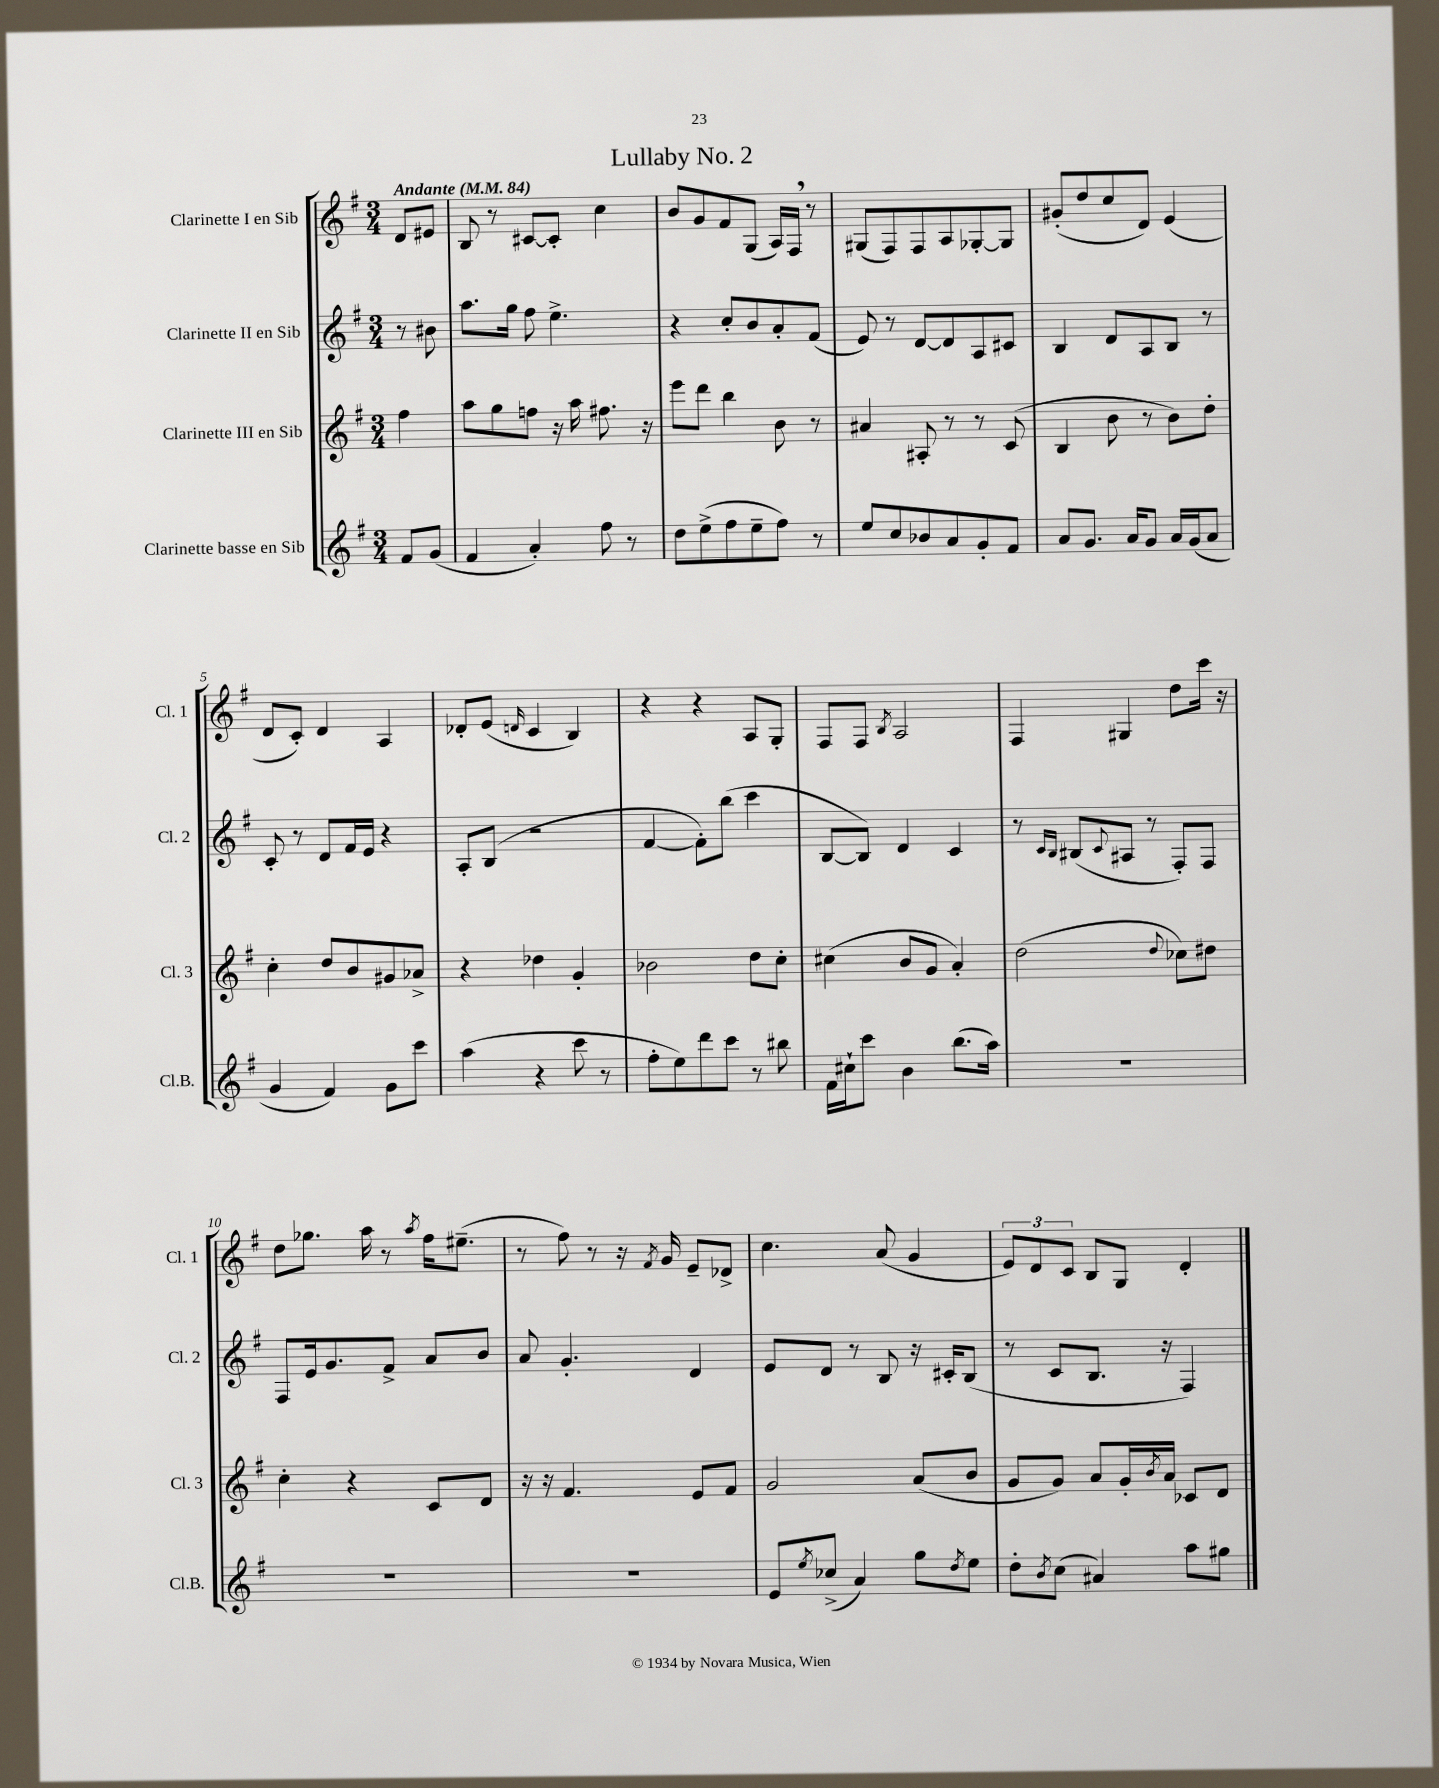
\header { title = "Lullaby No. 2" }
<<
\new StaffGroup <<
\new Staff = "s0" \with { instrumentName = "Clarinette I en Sib" shortInstrumentName = "Cl. 1" } {
    \clef treble \key g \major \numericTimeSignature \time 3/4 \partial 4 \tempo "Andante" 4 = 84
    d'8 eis'8 |
    b8 r8 cis'8~ cis'8-. c''4 |
    b'8 g'8 fis'8 g8( a16) fis16 \breathe r8 |
    gis8( fis8) fis8 a8 ges8~-. ges8 |
    gis'8-.( d''8 c''8 d'8) e'4( |
    d'8 c'8-.) d'4 a4 |
    des'8-. e'8( \grace { d'16 } c'4 b4) |
    r4 r4 a8 g8-. |
    fis8 fis8 \acciaccatura { b8 } a2 |
    fis4 gis4 d''8 c'''16 r16 |
    d''8 ges''8. a''16 r8 \acciaccatura { a''8 } fis''16 eis''8.--( |
    r8 fis''8) r8 r16 \acciaccatura { fis'8 } g'16 e'8-- des'8-> |
    c''4. a'8( g'4 |
    \tuplet 3/2 { e'8) d'8 c'8 } b8 g8 d'4-. \bar "|." |
}
\new Staff = "s1" \with { instrumentName = "Clarinette II en Sib" shortInstrumentName = "Cl. 2" } {
    \clef treble \key g \major \numericTimeSignature \time 3/4 \partial 4
    r8 bis'8 |
    a''8. g''16 fis''8 e''4.-> |
    r4 c''8-. b'8 a'8-. fis'8( |
    e'8) r8 d'8~ d'8 a8 cis'8 |
    b4 d'8 a8 b8 r8 |
    c'8-. r8 d'8 fis'16 e'16 r4 |
    a8-. b8( r2 |
    fis'4~ fis'8-.) b''8( c'''4 |
    b8~ b8) d'4 c'4 |
    r8 \grace { c'16 b16 } bis8( \appoggiatura { c'8 } ais8 r8 fis8-.) fis8 |
    fis8 e'16 g'8. fis'8-> a'8 b'8 |
    a'8 g'4.-. d'4 |
    e'8 d'8 r8 b8 r16 cis'16-. b8( |
    r8 c'8 b8. r16 fis4) \bar "|." |
}
\new Staff = "s2" \with { instrumentName = "Clarinette III en Sib" shortInstrumentName = "Cl. 3" } {
    \clef treble \key g \major \numericTimeSignature \time 3/4 \partial 4
    fis''4 |
    a''8 g''8 f''8 r16 a''16 fis''8. r16 |
    e'''8 d'''8 b''4 b'8 r8 |
    ais'4 ais8-. r8 r8 c'8( |
    b4 b'8 r8 b'8) d''8-. |
    c''4-. d''8 b'8 gis'8 aes'8-> |
    r4 des''4 g'4-. |
    bes'2 d''8 c''8-. |
    cis''4( b'8 g'8 a'4-.) |
    d''2( \appoggiatura { d''8 } ces''8) dis''8 |
    c''4-. r4 c'8 d'8 |
    r16 r16 fis'4. e'8 fis'8 |
    g'2 a'8( b'8 |
    g'8 g'8) a'8 g'16-. \acciaccatura { b'8 } a'16 ces'8 d'8 \bar "|." |
}
\new Staff = "s3" \with { instrumentName = "Clarinette basse en Sib" shortInstrumentName = "Cl.B." } {
    \clef treble \key g \major \numericTimeSignature \time 3/4 \partial 4
    fis'8 g'8( |
    fis'4 a'4-.) fis''8 r8 |
    d''8 e''8->( fis''8 e''8-- fis''8) r8 |
    e''8 c''8 bes'8 a'8 g'8-. fis'8 |
    a'8 g'8. a'16 g'8 a'16 g'16( a'8 |
    g'4 fis'4) g'8 c'''8 |
    a''4( r4 c'''8 r8 |
    fis''8-. e''8) d'''8 c'''8 r8 bis''8 |
    fis'16 cis''16-! c'''8 b'4 b''8.( a''16) |
    R2. |
    R2. |
    R2. |
    e'8 \acciaccatura { e''8 } ces''8->( a'4) g''8 \acciaccatura { d''8 } e''8 |
    d''8-. \acciaccatura { b'8 } c''8( ais'4) a''8 gis''8 \bar "|." |
}
>>
>>
